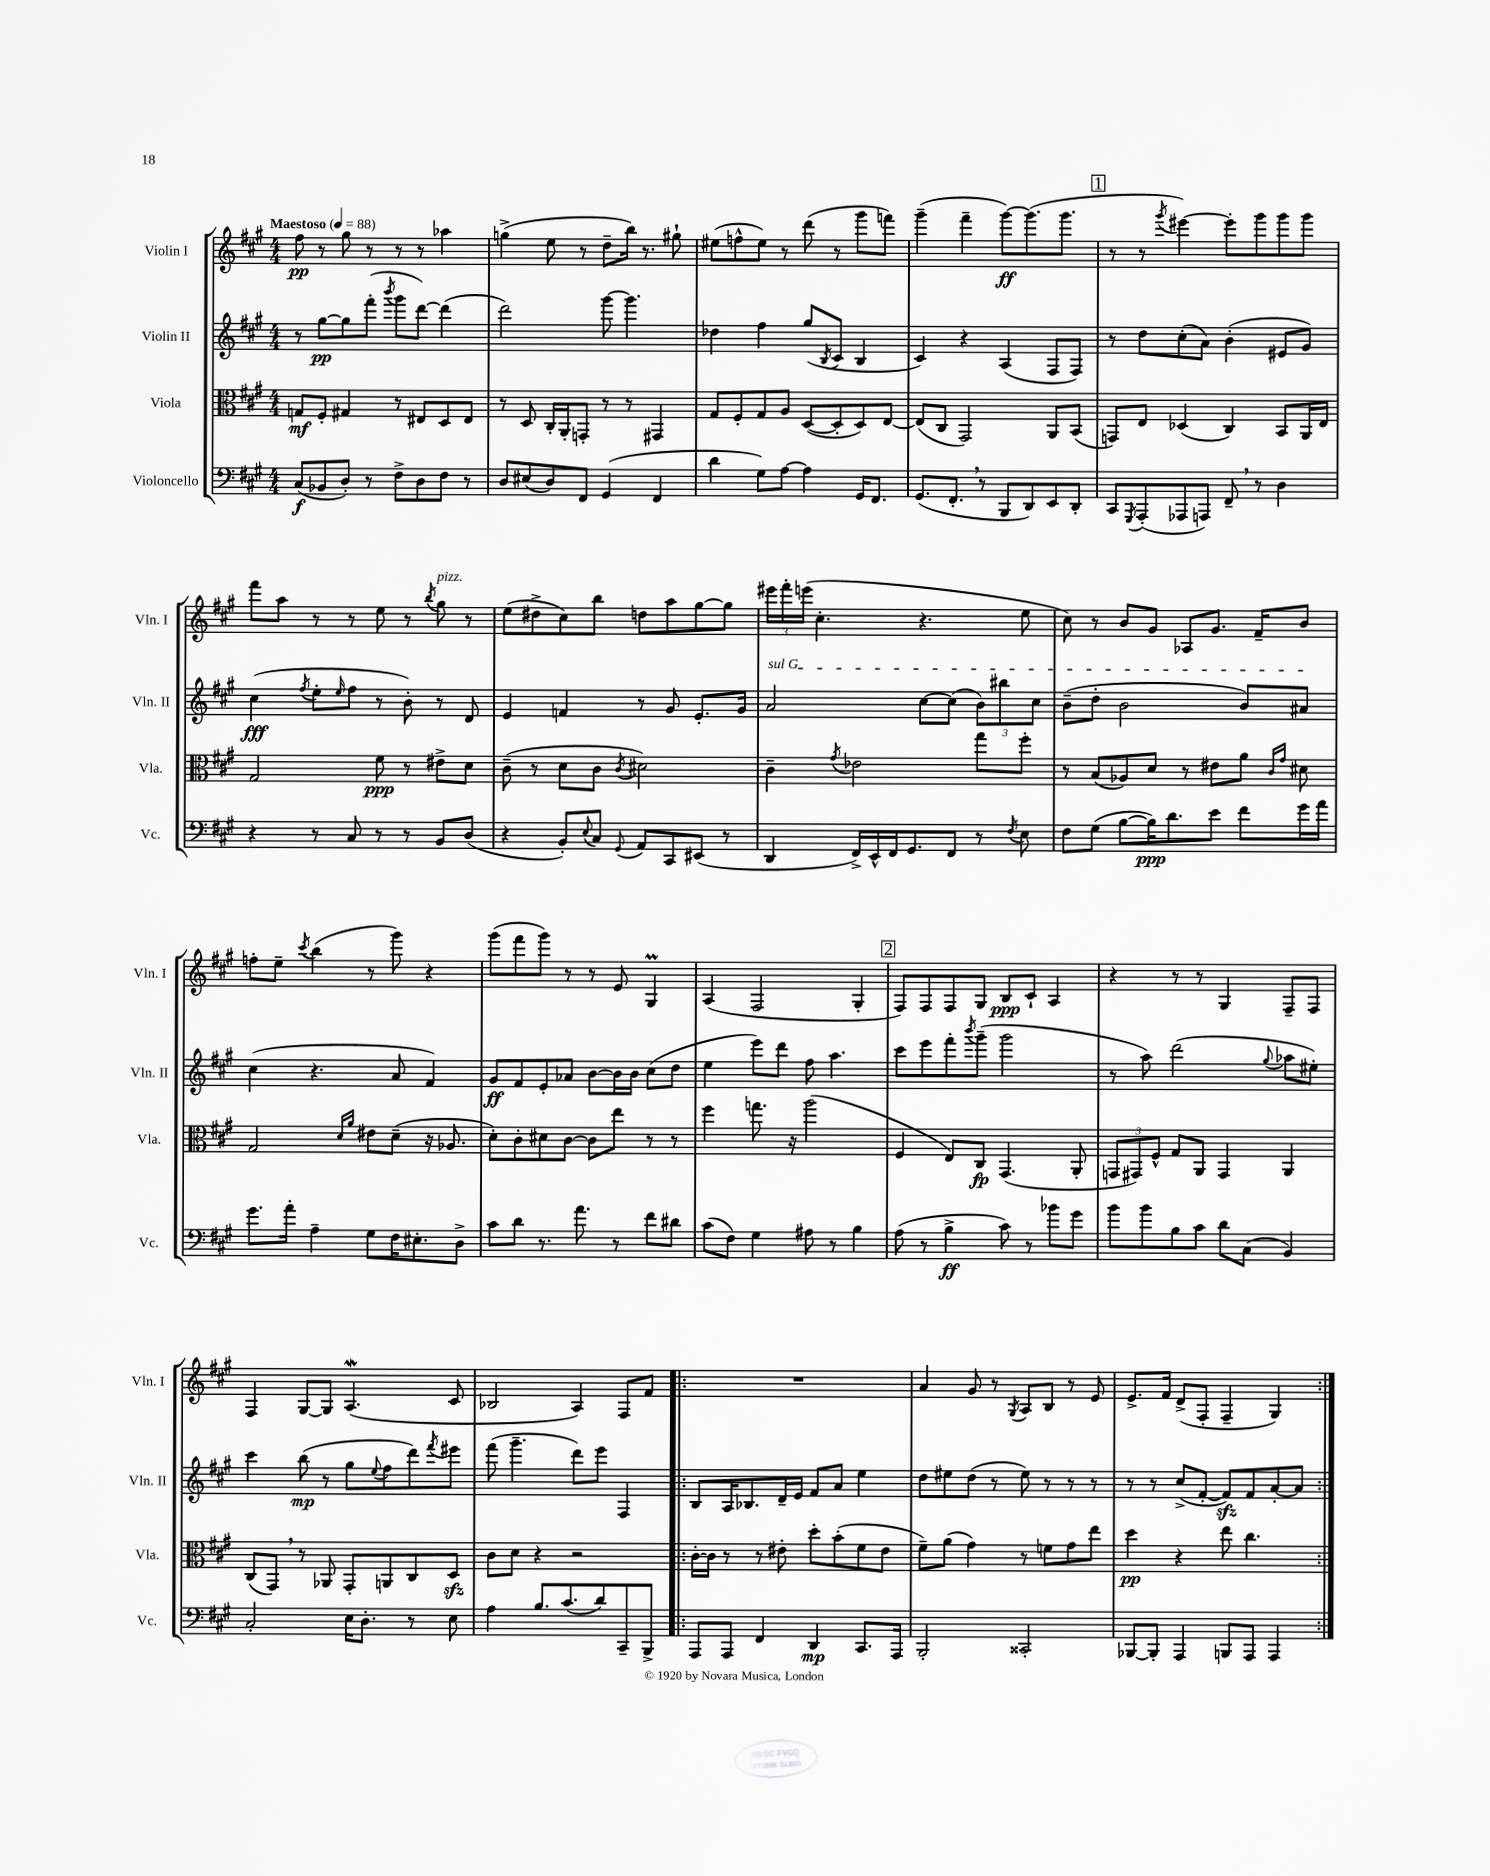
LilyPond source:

<<
\new StaffGroup <<
\new Staff = "s0" \with { instrumentName = "Violin I" shortInstrumentName = "Vln. I" } {
    \clef treble \key a \major \numericTimeSignature \time 4/4 \tempo "Maestoso" 4 = 88
    fis''8\pp r8 gis''8 r8 r8 r8 aes''4 |
    g''4->( e''8 r8 d''8-- b''16) r8. gis''8-! |
    eis''8( f''8-^ eis''8) r8 d'''8( r8 gis'''8 f'''8) |
    gis'''4--( fis'''4-- gis'''8~\ff) gis'''8.( gis'''8. |
    \mark \markup { \box "1" } r8 r8 \acciaccatura { gis'''8 } eis'''4~) eis'''8-. gis'''8 gis'''8 gis'''8 |
    fis'''8 a''8 r8 r8 e''8 r8 \acciaccatura { b''8 } gis''8^\markup { \italic "pizz." } r8 |
    e''8( dis''8-> cis''8) b''8 d''8 a''8 gis''8~ gis''8 |
    \tuplet 3/2 { eis'''16 fis'''16-. e'''16( } cis''4.-. r4. e''8 |
    cis''8) r8 b'8 gis'8 aes8 gis'8. fis'16-- b'8 |
    f''8-. e''8-- \acciaccatura { cis'''8 } b''4( r8 gis'''8) r4 |
    gis'''8( fis'''8 gis'''8) r8 r8 e'8 gis4\prall |
    a4( fis2 gis4-. |
    \mark \markup { \box "2" } fis8) fis8 fis8 gis8 b8\ppp cis'8-! a4 |
    r4 r8 r8 gis4 fis8-- fis8 |
    fis4 gis8~ gis8 a4.\mordent( cis'8 |
    bes2 a4) fis8 fis'8 |
    \repeat volta 2 { R1 |
    a'4 gis'8 r8 \acciaccatura { gis8 } a8 b8 r8 e'8 |
    e'8.-> fis'16 d'8->( fis8-. fis4-- gis4) | }
}
\new Staff = "s1" \with { instrumentName = "Violin II" shortInstrumentName = "Vln. II" } {
    \clef treble \key a \major \numericTimeSignature \time 4/4
    r8 gis''8~\pp gis''8 fis'''8-.( \acciaccatura { b'''8 } gis'''8 d'''8~) d'''4( |
    d'''2) gis'''8~ gis'''4. |
    des''4 fis''4 gis''8( \acciaccatura { b8 } cis'8 b4 |
    cis'4) r4 a4( fis8 fis8) |
    \mark \markup { \box "1" } r8 d''8 cis''8-.( a'8) b'4-.( eis'8 gis'8) |
    cis''4\fff( \acciaccatura { fis''8 } e''8-. \grace { e''16 } fis''8 r8 b'8-.) r8 d'8 |
    e'4 f'4 r8 gis'8 e'8.-. gis'16 |
    \once \override TextSpanner.bound-details.left.text = \markup { \italic "sul G" } a'2\startTextSpan cis''8~ cis''8( \tuplet 3/2 { b'8) bis''8 cis''8 } |
    b'8--( d''8-. b'2 b'8) ais'8\stopTextSpan |
    cis''4( r4. a'8 fis'4) |
    gis'8\ff fis'8 e'8-. aes'8 b'8~ b'16 b'16 cis''8( d''8 |
    e''4 e'''8) d'''8 fis''8 a''4. |
    \mark \markup { \box "2" } cis'''8 e'''8 fis'''8-. \acciaccatura { b'''8 } gis'''8--( gis'''2 |
    r8 a''8) d'''2( \appoggiatura { gis''8 } aes''8 eis''8-.) |
    cis'''4 b''8\mp( r8 gis''8 \appoggiatura { e''8 } fis''8 d'''8) \acciaccatura { fis'''8 } eis'''8 |
    fis'''8( gis'''4.-- d'''8) e'''8 fis4 |
    \repeat volta 2 { b8 a16 bes8. d'16-- e'16 fis'8 a'8 e''4 |
    d''8 eis''8 d''8( r8 eis''8) r8 r8 r8 |
    r8 r8 cis''8->( fis'8~-. fis'8\sfz) fis'8 a'8~-. a'8 | }
}
\new Staff = "s2" \with { instrumentName = "Viola" shortInstrumentName = "Vla." } {
    \clef alto \key a \major \numericTimeSignature \time 4/4
    g8\mf fis8-. gis4 r8 eis8 d8 eis8 |
    r8 d8 cis16-. a,16-. g,8-. r8 r8 gis,4 |
    gis8 fis8-. gis8 a8 d8~( d8-. d8) e8~ |
    e8( cis8 gis,2) a,8 b,8( |
    \mark \markup { \box "1" } g,8) e8 des4( cis4) b,8 a,16 e16 |
    gis2 fis'8\ppp r8 eis'8-> d'8 |
    cis'8--( r8 d'8 cis'8 \acciaccatura { cis'8 } dis'2) |
    cis'4-- \acciaccatura { gis'8 } ees'2 gis''8 fis''8-. |
    r8 b8( aes8) d'8 r8 eis'8 a'8 \grace { cis'16 gis'16 } dis'8 |
    gis2 \grace { d'16 a'16 } eis'8 d'8--( r16 aes8. |
    d'8-.) cis'8-. dis'8 cis'8~ cis'8 e''8 r8 r8 |
    fis''4 g''8. r16 a''2( |
    \mark \markup { \box "2" } fis4 e8) cis8\fp gis,4.( a,8-. |
    \tuplet 3/2 { g,8 gis,8) fis8-^ } gis8 a,8 gis,4 a,4 |
    cis8( gis,8) \breathe r8 aes,8 gis,8-. a,8 cis8 d8\sfz |
    cis'8 d'8 r4 r2 |
    \repeat volta 2 { cis'16~-. cis'16 r8 r8 eis'8-. d''8-. b'8-.( fis'8 eis'8 |
    fis'8--) a'8( gis'4) r8 f'8 gis'8 e''8 |
    d''4\pp r4 e''8 cis''4. | }
}
\new Staff = "s3" \with { instrumentName = "Violoncello" shortInstrumentName = "Vc." } {
    \clef bass \key a \major \numericTimeSignature \time 4/4
    cis8\f( bes,8 d8-.) r8 fis8-> d8 fis8 r8 |
    d8 eis8( d8) fis,8 gis,4( fis,4 |
    d'4 gis8) a8~ a4 gis,16 fis,8. |
    gis,8.( fis,8.-. \breathe r8 b,,8 d,8) e,8 d,8-. |
    \mark \markup { \box "1" } cis,8 \acciaccatura { gis,,8 } a,,8-.( aes,,8 a,,8) fis,8-- \breathe r8 d4 |
    r4 r8 cis8 r8 r8 b,8 d8( |
    r4 b,8-.) \appoggiatura { e8 } cis8 \appoggiatura { gis,8 } a,8 cis,8 eis,8( r8 |
    d,4 fis,16->) e,16-^ fis,16 gis,8. fis,8 r8 \acciaccatura { fis8 } e8 |
    fis8 gis8( b8~ b16\ppp) d'8. e'8 fis'8 gis'16 a'16 |
    gis'8. a'16-. a4-- gis8 fis16 eis8.-. d8-> |
    cis'8 d'8 r8. a'8. r8 fis'8 dis'8 |
    cis'8( fis8) gis4 ais8 r8 b4 |
    \mark \markup { \box "2" } a8( r8 b4->\ff cis'8) r8 bes'8 gis'8 |
    b'8 b'8 b8 cis'8 d'8 cis8( b,4) |
    cis2-. e16 d8.-. r8 e8 |
    a4 b8. cis'8.( d'8) cis,8-- b,,8-> |
    \repeat volta 2 { a,,8 a,,8 fis,4 d,4\mp cis,8. a,,16 |
    b,,2-. cisis,2-. |
    bes,,8~ bes,,8-. a,,4 b,,8 a,,8 a,,4 | }
}
>>
>>
\layout { \context { \Score \remove "Bar_number_engraver" } }
